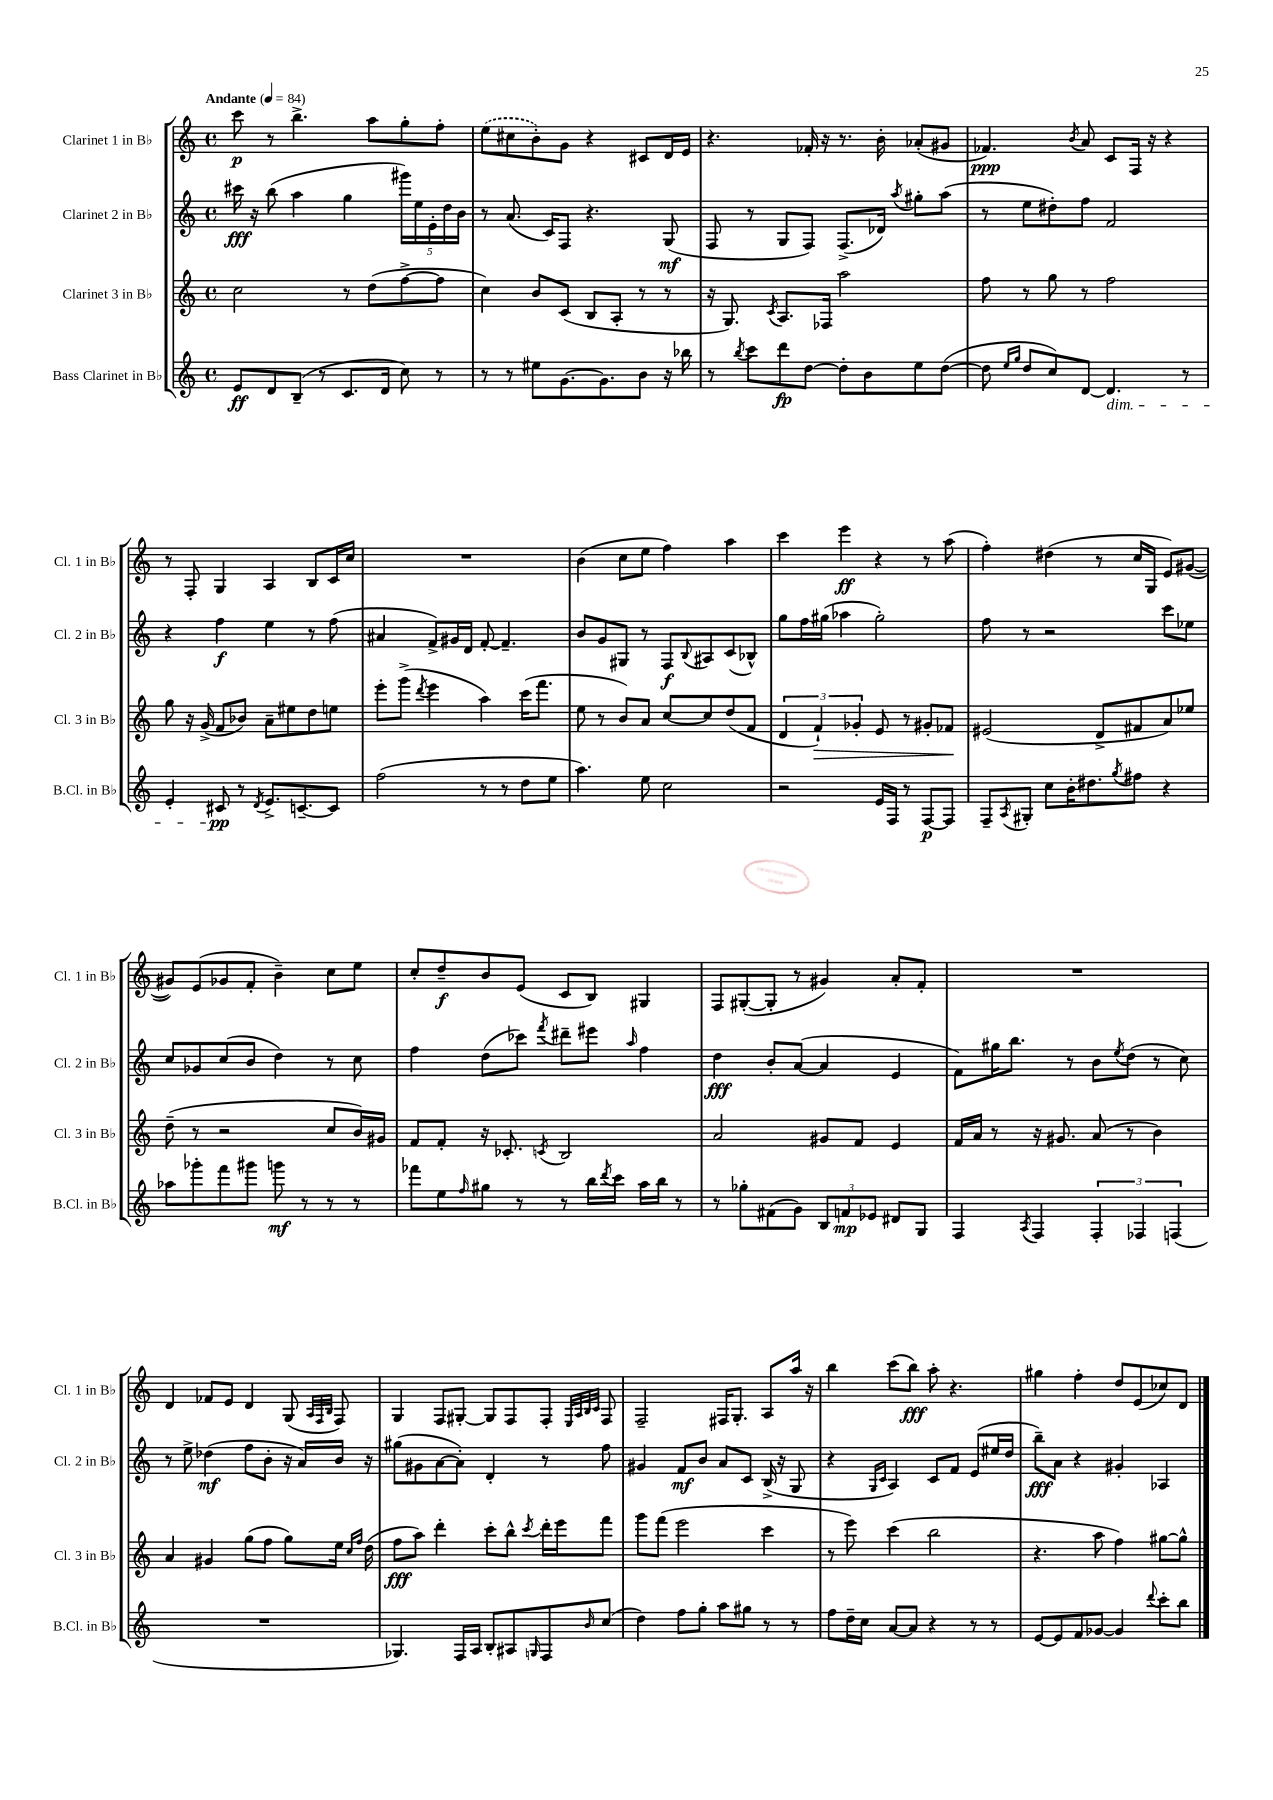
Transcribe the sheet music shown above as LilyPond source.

<<
\new StaffGroup <<
\new Staff = "s0" \with { instrumentName = "Clarinet 1 in Bb" shortInstrumentName = "Cl. 1 in Bb" } {
    \clef treble \key c \major \defaultTimeSignature \time 4/4 \tempo "Andante" 4 = 84
    c'''8\p r8 b''4.-> a''8 g''8-. f''8-. |
    \once \slurDashed e''8( cis''8 b'8-.) g'8 r4 cis'8 d'16 e'16 |
    r4. fes'16-. r16 r8. b'16-. aes'8-.( gis'8 |
    fes'4.\ppp) \acciaccatura { b'8 } a'8 c'8 f16 r16 r4 |
    r8 f8-. g4 a4 b8 c'16 c''16 |
    R1 |
    b'4( c''8 e''8 f''4) a''4 |
    c'''4 e'''4\ff r4 r8 a''8( |
    f''4-.) dis''4( r8 c''16 g16 e'8) gis'8~( |
    gis'8) e'8( ges'8 f'8-. b'4--) c''8 e''8 |
    c''8-. d''8--\f b'8 e'8( c'8 b8) gis4 |
    f8 gis8~-.( gis8-. r8 gis'4) a'8-. f'8-. |
    R1 |
    d'4 fes'8 e'8 d'4 g8( \grace { a32 f32 b32 } f8) |
    g4 f8 gis8~-. gis8 f8 f8-. \grace { e32 a32 b32 c'32 } f8 |
    f2-- fis16 g8.-. a8 a''16 r16 |
    b''4 c'''8( b''8\fff) a''8-. r4. |
    gis''4 f''4-. d''8 e'8( ces''8) d'8 \bar "|." |
}
\new Staff = "s1" \with { instrumentName = "Clarinet 2 in Bb" shortInstrumentName = "Cl. 2 in Bb" } {
    \clef treble \key c \major \defaultTimeSignature \time 4/4
    cis'''16\fff r16 b''8( a''4 g''4 \tuplet 5/4 { gis'''16) e''16 e'16-. d''16 b'16 } |
    r8 a'8.( c'16) f8 r4. g8\mf( |
    f8 r8 g8 f8) f8.->( des'16) \acciaccatura { a''8 } gis''8-. a''8( |
    r8 e''8 dis''8-.) f''8 f'2 |
    r4 f''4\f e''4 r8 f''8( |
    ais'4 f'8->) gis'16 d'16 f'8~-. f'4.-- |
    b'8 g'8 gis8 r8 f8\f \appoggiatura { b8 } ais8 c'8( bes8-^) |
    g''8 f''16 gis''16( aes''4 gis''2-.) |
    f''8 r8 r2 c'''8 ees''8 |
    c''8 ges'8 c''8( b'8 d''4) r8 c''8 |
    f''4 d''8( ces'''8) \acciaccatura { f'''8 } dis'''8-- eis'''8 \grace { a''16 } f''4 |
    d''4\fff b'8-. a'8~( a'4 e'4 |
    f'8) gis''16 b''8. r8 b'8 \acciaccatura { e''8 } d''8( r8 c''8) |
    r8 e''8-> des''4\mf( f''8 b'8-. r16 a'16) b'16 r16 |
    gis''8( gis'8 a'8~ a'8-.) d'4-. r8 f''8 |
    gis'4 f'8\mf b'8 a'8 c'8 b16->( r16 g8 |
    r4 \grace { g16 c'16 } a4) c'8 f'8 e'8( eis''16 d''16 |
    b''8--\fff) a'8 r4 gis'4-. aes4 \bar "|." |
}
\new Staff = "s2" \with { instrumentName = "Clarinet 3 in Bb" shortInstrumentName = "Cl. 3 in Bb" } {
    \clef treble \key c \major \defaultTimeSignature \time 4/4
    c''2 r8 d''8( f''8~-> f''8 |
    c''4) b'8 c'8( b8 a8-. r8 r8 |
    r16 g8.) \acciaccatura { c'8 } a8. fes16 a''2 |
    f''8 r8 g''8 r8 f''2 |
    g''8 r16 g'16->( f'8 bes'8) a'8-- eis''8 d''8 e''8 |
    e'''8-. g'''8->( \acciaccatura { d'''8 } e'''4 a''4) c'''16( f'''8. |
    e''8 r8 b'8) a'8 c''8~ c''8 d''8( f'8 |
    \tuplet 3/2 { d'4 f'4-!\>) ges'4-. } e'8 r8 gis'8-. fes'8\! |
    eis'2( d'8-> fis'8 a'8) ees''8 |
    d''8--( r8 r2 c''8 b'16) gis'16 |
    f'8 f'8-. r16 ces'8.-. \acciaccatura { c'8 } b2 |
    a'2 gis'8 f'8 e'4 |
    f'16 a'16 r8 r16 gis'8. a'8( r8 b'4) |
    a'4 gis'4 g''8( f''8 g''8) e''16 \grace { c''16 f''16 } d''16( |
    f''8\fff a''8) d'''4-. c'''8-. b''8-^ \acciaccatura { c'''8 } d'''16-. e'''16 f'''8 |
    g'''8 f'''8( e'''2 c'''4 |
    r8 e'''8) c'''4( b''2 |
    r4. a''8 f''4) gis''8~ gis''8-^ \bar "|." |
}
\new Staff = "s3" \with { instrumentName = "Bass Clarinet in Bb" shortInstrumentName = "B.Cl. in Bb" } {
    \clef treble \key c \major \defaultTimeSignature \time 4/4
    e'8\ff d'8 b8--( r8 c'8. d'16 c''8) r8 |
    r8 r8 eis''8 g'8.~ g'8. b'8 r16 bes''16 |
    r8 \acciaccatura { b''8 } c'''8 d'''8\fp d''8~ d''8-. b'8 e''8 d''8~( |
    d''8 \grace { e''16 g''16 } d''8 c''8) d'8~ d'4.\dim r8 |
    e'4-. cis'8\pp\! r8 \acciaccatura { d'8 } e'8.-> c'8.~-- c'8 |
    f''2( r8 r8 d''8 e''8 |
    a''4.) e''8 c''2 |
    r2 e'16 f16 r8 f8~\p f8 |
    f8-- \acciaccatura { a8 } gis8-. c''8 b'16-. dis''8. \acciaccatura { g''8 } fis''8 r4 |
    aes''8 ges'''8-. f'''8 gis'''8 g'''8\mf r8 r8 r8 |
    fes'''8 e''8 \grace { f''16 } gis''8 r8 r8 b''16 \acciaccatura { d'''8 } c'''16 a''16 b''16 r8 |
    r8 ges''8-. fis'8( g'8) \tuplet 3/2 { b8 f'8\mp ees'8 } dis'8 g8 |
    f4 \acciaccatura { a8 } f4 \tuplet 3/2 { f4-. fes4 f4( } |
    R1 |
    ges4.) f16 a16 b8-. ais8 \grace { g16 } f8 \grace { b'16 } c''8( |
    d''4) f''8 g''8-. a''8 gis''8 r8 r8 |
    f''8 d''16-- c''16 a'8~ a'8 r4 r8 r8 |
    e'8~ e'8 f'8 ges'8~ ges'4 \appoggiatura { d'''8 } c'''8-. b''8 \bar "|." |
}
>>
>>
\layout { \context { \Score \remove "Bar_number_engraver" } }
